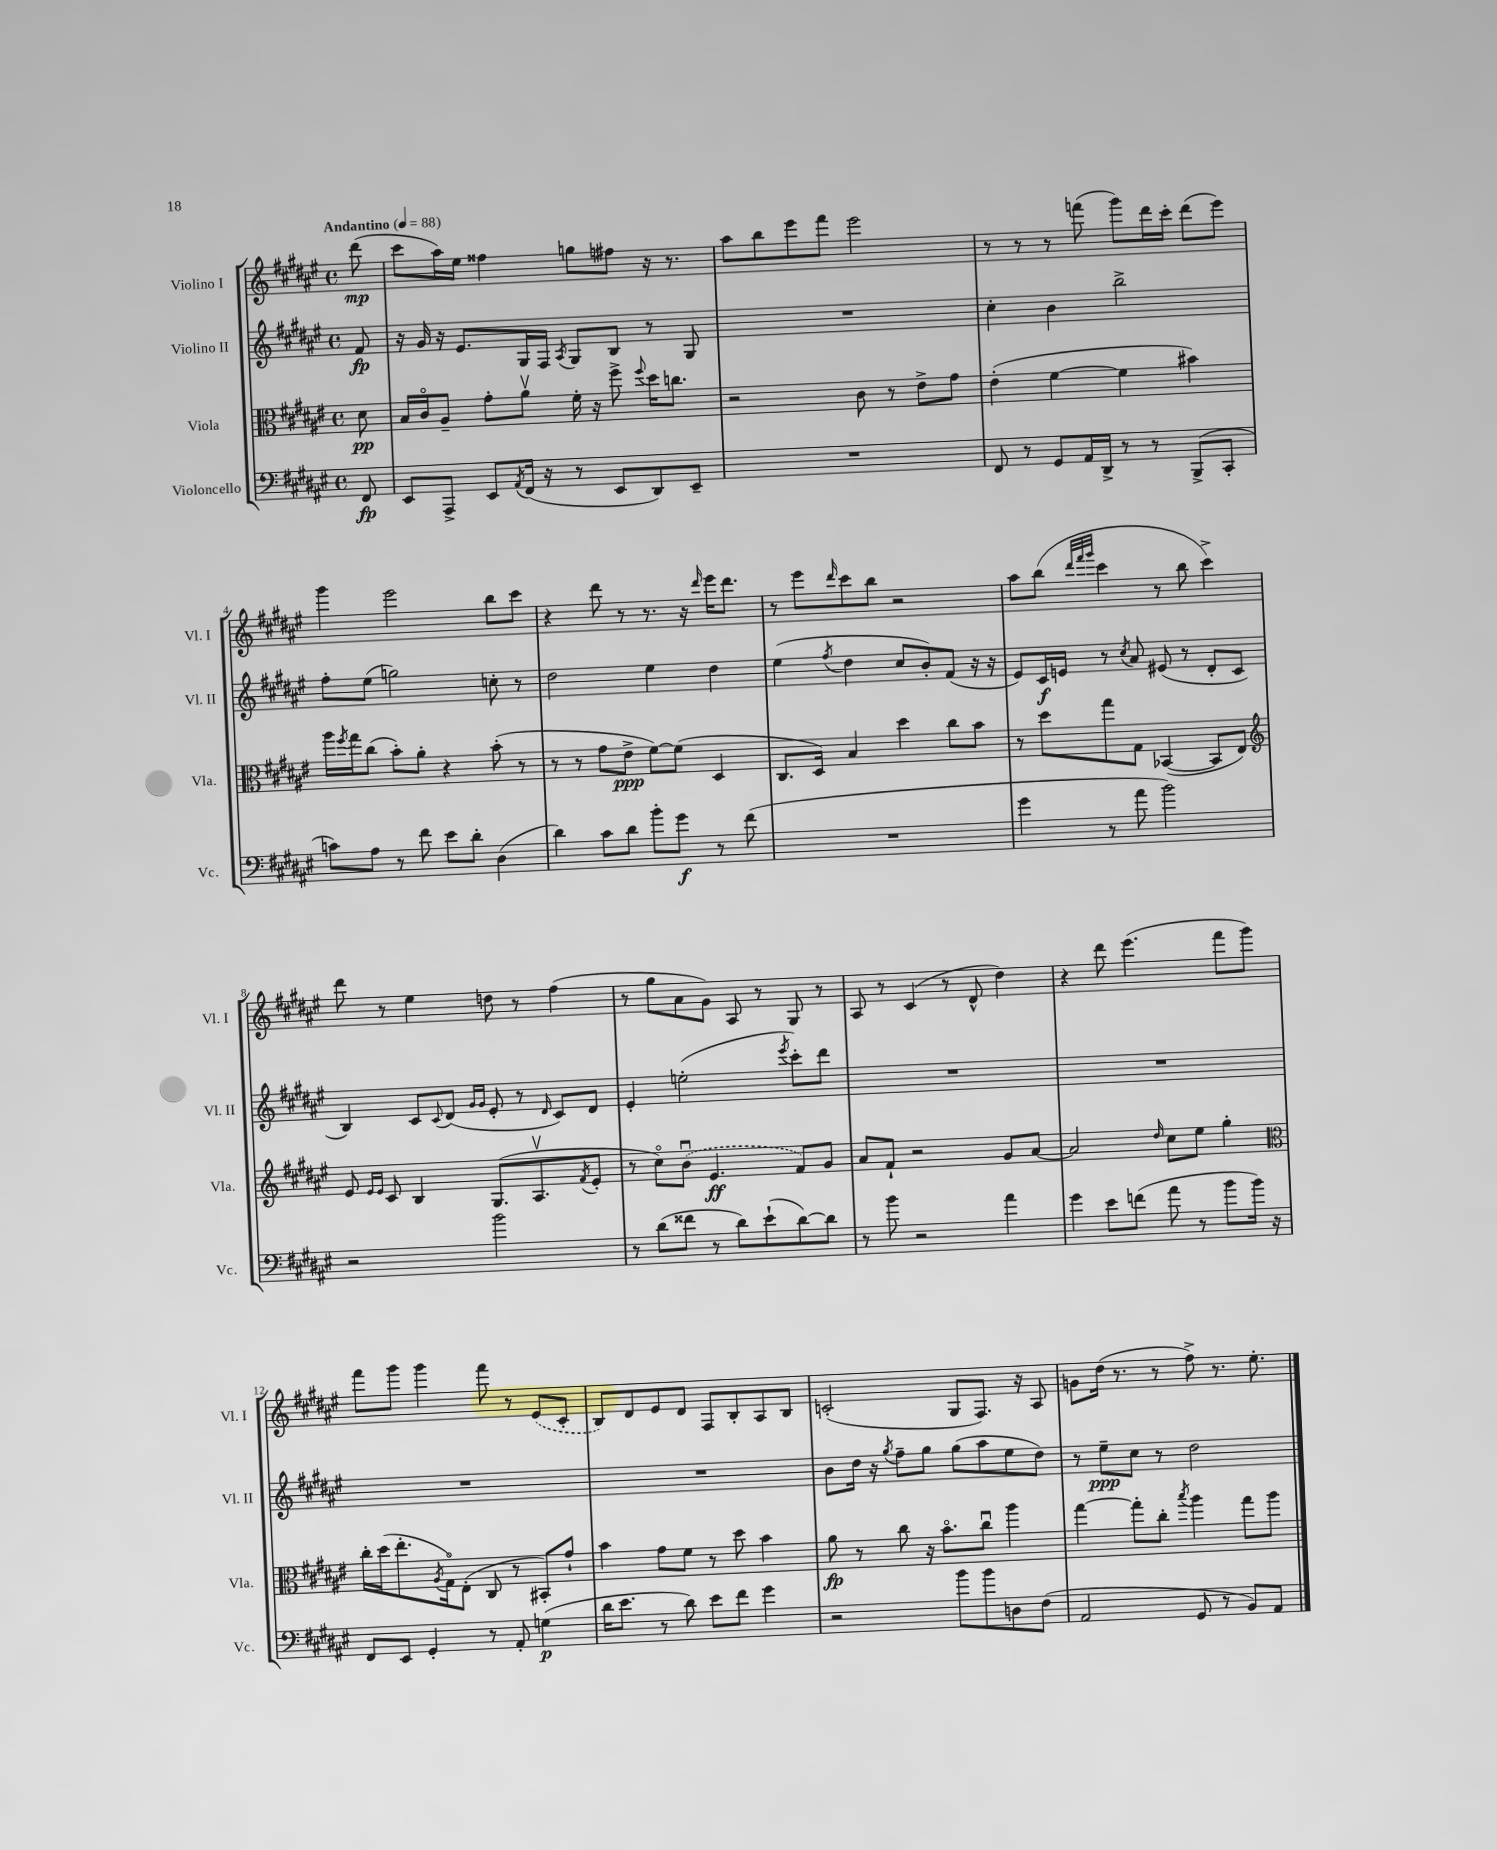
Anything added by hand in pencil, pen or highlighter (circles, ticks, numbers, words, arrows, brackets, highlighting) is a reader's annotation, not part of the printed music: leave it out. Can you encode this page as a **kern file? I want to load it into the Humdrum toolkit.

**kern	**dynam	**kern	**dynam	**kern	**dynam	**kern	**dynam
*part4	*part4	*part3	*part3	*part2	*part2	*part1	*part1
*staff4	*staff4	*staff3	*staff3	*staff2	*staff2	*staff1	*staff1
*I"Violoncello	*	*I"Viola	*	*I"Violino II	*	*I"Violino I	*
*I'Vc.	*	*I'Vla.	*	*I'Vl. II	*	*I'Vl. I	*
*clefF4	*	*clefC3	*	*clefG2	*	*clefG2	*
*k[f#c#g#d#a#e#]	*	*k[f#c#g#d#a#e#]	*	*k[f#c#g#d#a#e#]	*	*k[f#c#g#d#a#e#]	*
*M4/4	*	*M4/4	*	*M4/4	*	*M4/4	*
*met(c)	*	*met(c)	*	*met(c)	*	*met(c)	*
*MM88	*	*MM88	*	*MM88	*	*MM88	*
=	=	=	=	=	=	=	=
!	!	!	!	!	!	!LO:TX:a:B:t=Andantino	!
8FF#/	fp	8d#\	pp	8f#/	fp	(8ddd#\	mp
=1	=1	=1	=1	=1	=1	=1	=1
8EE#/L	.	16B/LL	.	16r	.	8ccc#\L	.
.	.	16c#/J	.	16g#/	.	.	.
8AAA#^/J	.	8A#~/J	.	16r	.	16aa#\L)	.
.	.	.	.	8.e#/L	.	16ee#\JJ	.
8EE#/L	.	8g#'\L	.	.	.	4ff##X\	.
8qAA#/	.	.	.	.	.	.	.
(16FF#/Jk	.	8a#v\J	.	16G#/L	.	.	.
16r	.	.	.	16F#/JJ	.	.	.
.	.	.	.	8qA#/	.	.	.
8r	.	16f#'\	.	8G#/L	.	8ggn\L	.
.	.	16r	.	.	.	.	.
8EE#/L	.	8ff#^\	.	8B/J	.	8ff#X\J	.
.	.	8qqff#/	.	.	.	.	.
8DD#/)	.	16dd#\KL	.	8r	.	16r	.
.	.	8.ccn\J	.	.	.	8.r	.
8EE#~/J	.	.	.	8G#/	.	.	.
=2	=2	=2	=2	=2	=2	=2	=2
1r	.	2r	.	1r	.	8aa#\L	.
.	.	.	.	.	.	8bb\	.
.	.	.	.	.	.	8eee#\	.
.	.	.	.	.	.	8fff#\J	.
.	.	8c#\	.	.	.	2eee#\	.
.	.	8r	.	.	.	.	.
.	.	8e#^\L	.	.	.	.	.
.	.	8g#\J	.	.	.	.	.
=3	=3	=3	=3	=3	=3	=3	=3
8FF#/	.	(4e#'\	.	4cc#'\	.	8r	.
8r	.	.	.	.	.	8r	.
8GG#/L	.	[4f#\	.	4b\	.	8r	.
16AA#/L	.	.	.	.	.	(8fffn\	.
16DD#^/JJ	.	.	.	.	.	.	.
8r	.	4f#\]	.	2bb^\	.	8ggg#\L)	.
8r	.	.	.	.	.	16ddd#\L	.
.	.	.	.	.	.	16ccc#'\JJ	.
(8BBB^/L	.	4b#X\)	.	.	.	(8ddd#\L	.
8CC#'/J	.	.	.	.	.	8eee#\J)	.
!!LO:LB:g=z
=4	=4	=4	=4	=4	=4	=4	=4
8cn\L)	.	16aa#\LL	.	8ff#'\L	.	4ggg#\	.
.	.	8qff#/	.	.	.	.	.
.	.	16gg#\J	.	.	.	.	.
8A#\J	.	(8cc#\J	.	(8ee#\J	.	.	.
8r	.	8b'\L)	.	2ggn\)	.	2eee#\	.
8f#\	.	8a#'\J	.	.	.	.	.
8e#\L	.	4r	.	.	.	.	.
8d#'\J	.	.	.	.	.	.	.
(4D#\	.	(8b'\	.	8ccn'\	.	8bb\L	.
.	.	8r	.	8r	.	8ccc#\J	.
=5	=5	=5	=5	=5	=5	=5	=5
4d#\)	.	8r	.	2dd#\	.	4r	.
.	.	8r	.	.	.	.	.
8c#\L	.	8g#\L	.	.	.	8ddd#\	.
8d#\J	.	8e#^\J	ppp	.	.	8r	.
8b'\L	.	[8f#\L)	.	4ee#\	.	8.r	.
8g#\J	f	(8f#\J]	.	.	.	.	.
.	.	.	.	.	.	16r	.
.	.	.	.	.	.	16qqddd#/	.
8r	.	4D#/	.	4dd#\	.	16eee#\KL	.
.	.	.	.	.	.	8.ddd#\J	.
(8f#\	.	.	.	.	.	.	.
=6	=6	=6	=6	=6	=6	=6	=6
1r	.	8.C#/L	.	(4ee#\	.	8r	.
.	.	.	.	.	.	8eee#\L	.
.	.	16D#/Jk)	.	.	.	.	.
.	.	.	.	8qff#/	.	16qqddd#/	.
.	.	4B/	.	4dd#\	.	8ccc#\	.
.	.	.	.	.	.	8bb\J	.
.	.	4dd#\	.	8cc#/L	.	2r	.
.	.	.	.	8b'/)	.	.	.
.	.	8cc#\L	.	(8f#/J	.	.	.
.	.	8b\J	.	16r	.	.	.
.	.	.	.	16r	.	.	.
=7	=7	=7	=7	=7	=7	=7	=7
4g#\	.	8r	.	8e#/L)	.	8aa#\L	.
.	.	8dd#\L	.	16c#/L	f	(8bb\J	.
.	.	.	.	16en/JJ	.	.	.
.	.	.	.	.	.	32qqddd#/LLL	.
.	.	.	.	.	.	32qqfff#/	.
.	.	.	.	.	.	32qqggg#/JJJ	.
8r	.	8gg#\	.	8r	.	4ccc#\	.
.	.	.	.	8qcc#/	.	.	.
8a#\	.	8G#\J	.	8a#/	.	.	.
2b\)	.	([4BB-X/	.	(8e#X/	.	8r	.
.	.	.	.	8r	.	8bb\	.
.	.	8BB-/L]	.	8d#'/L	.	4ccc#^\)	.
.	.	8E#/J)	.	8c#/J	.	.	.
!!LO:LB:g=z
=8	=8	=8	=8	=8	=8	=8	=8
*	*	*clefG2	*	*	*	*	*
2r	.	8e#/	.	4B/)	.	8ddd#\	.
.	.	16qqe#/LL	.	.	.	.	.
.	.	16qqe#/JJ	.	.	.	.	.
.	.	8c#/	.	.	.	8r	.
.	.	4B/	.	8c#/L	.	4ee#\	.
.	.	.	.	8qqc#/	.	.	.
.	.	.	.	(8d#/J	.	.	.
.	.	.	.	16qqg#/LL	.	.	.
.	.	.	.	16qqg#/JJ	.	.	.
2b\	.	(8.G#/L	.	8e#'/	.	8ddn\	.
.	.	.	.	8r	.	8r	.
.	.	8.A#v/	.	.	.	.	.
.	.	.	.	16qqd#/	.	.	.
.	.	.	.	8c#/L)	.	(4ff#\	.
.	.	8qf#/	.	.	.	.	.
.	.	8e#'/J	.	8d#/J	.	.	.
=9	=9	=9	=9	=9	=9	=9	=9
8r	.	8r	.	4e#'/	.	8r	.
(8d#\L	.	8cc#\L)	.	.	.	8gg#\L	.
8f##X\J	.	(8bu\J	.	(2een'\	.	8a#\	.
8r	.	4.e#/	ff	.	.	8g#\J)	.
8d#\L)	.	.	.	.	.	8A#/	.
(8e#`\	.	.	.	.	.	8r	.
.	.	.	.	8qeee#/	.	.	.
[8d#\)	.	8f#/L)	.	8ccc#'\L)	.	8G#/	.
8d#\J]	.	8g#/J	.	8ddd#\J	.	8r	.
=10	=10	=10	=10	=10	=10	=10	=10
8r	.	8a#/L	.	1r	.	8A#/	.
8b\	.	8f#`/J	.	.	.	8r	.
2r	.	2r	.	.	.	(4c#/	.
.	.	.	.	.	.	8r	.
.	.	.	.	.	.	8d#^^/	.
4a#\	.	8g#/L	.	.	.	4dd#\)	.
.	.	[8a#/J	.	.	.	.	.
=11	=11	=11	=11	=11	=11	=11	=11
4g#\	.	2a#/]	.	1r	.	4r	.
8e#\L	.	.	.	.	.	8ddd#\	.
(8fn\J	.	.	.	.	.	(4.eee#\	.
.	.	16qqdd#/	.	.	.	.	.
8a#\	.	8cc#\L	.	.	.	.	.
8r	.	8ee#\J	.	.	.	.	.
8b\L	.	4gg#'\	.	.	.	8fff#\L	.
16b\Jk)	.	.	.	.	.	8ggg#\J)	.
16r	.	.	.	.	.	.	.
!!LO:LB:g=z
=12	=12	=12	=12	=12	=12	=12	=12
*	*	*clefC3	*	*	*	*	*
8FF#/L	.	16cc#'\LL	.	1r	.	8fff#\L	.
.	.	(16dd#\J	.	.	.	.	.
8EE#/J	.	8.ee#'\	.	.	.	8ggg#\J	.
4GG#'/	.	.	.	.	.	4ggg#\	.
.	.	8qA#/	.	.	.	.	.
.	.	16G#\k)	.	.	.	.	.
.	.	(8E#'\J	.	.	.	.	.
8r	.	8C#/	.	.	.	8fff#\	.
8AA#'/	.	8r	.	.	.	8r	.
(4Gn\	p	8BB#X'/L)	.	.	.	(8e#/L	.
.	.	8g#`/J	.	.	.	8c#'/J	.
=13	=13	=13	=13	=13	=13	=13	=13
16d#\KL	.	4b\	.	1r	.	8B/L)	.
8.e#\J	.	.	.	.	.	.	.
.	.	.	.	.	.	8d#/	.
8r	.	8g#\L	.	.	.	8e#/	.
8d#\)	.	8f#\J	.	.	.	8d#/J	.
8e#\L	.	8r	.	.	.	8F#/L	.
8f#\J	.	8dd#\	.	.	.	8B'/	.
4g#\	.	4b\	.	.	.	8A#/	.
.	.	.	.	.	.	8B/J	.
=14	=14	=14	=14	=14	=14	=14	=14
2r	.	8a#\	fp	8b\L	.	(2cn'/	.
.	.	8r	.	16dd#\Jk	.	.	.
.	.	.	.	16r	.	.	.
.	.	.	.	8qgg#/	.	.	.
.	.	8cc#\	.	8ff#~\L	.	.	.
.	.	16r	.	8gg#\J	.	.	.
.	.	8.b\L	.	.	.	.	.
8b\L	.	.	.	(8gg#\L	.	8G#/L	.
8b\	.	8cc#u\J	.	8aa#\	.	8.F#/J)	.
8Dn\	.	4aa#\	.	8ee#\	.	.	.
.	.	.	.	.	.	16r	.
(8F#\J	.	.	.	8dd#\J)	.	8A#/	.
=15	=15	=15	=15	=15	=15	=15	=15
2AA#/	.	[4gg#\	.	8r	.	8gn\L	.
.	.	.	.	8ee#~\L	ppp	(16dd#\Jk	.
.	.	.	.	.	.	8.r	.
.	.	8gg#'\L]	.	8cc#\J	.	.	.
.	.	8cc#'\J	.	8r	.	8r	.
.	.	8qbb/	.	.	.	.	.
8GG#/	.	4aa#\	.	2dd#\	.	8ff#^\)	.
8r	.	.	.	.	.	8.r	.
8BB/L)	.	8gg#\L	.	.	.	.	.
.	.	.	.	.	.	8.ee#'\	.
8AA#/J	.	8aa#\J	.	.	.	.	.
==	==	==	==	==	==	==	==
*-	*-	*-	*-	*-	*-	*-	*-
